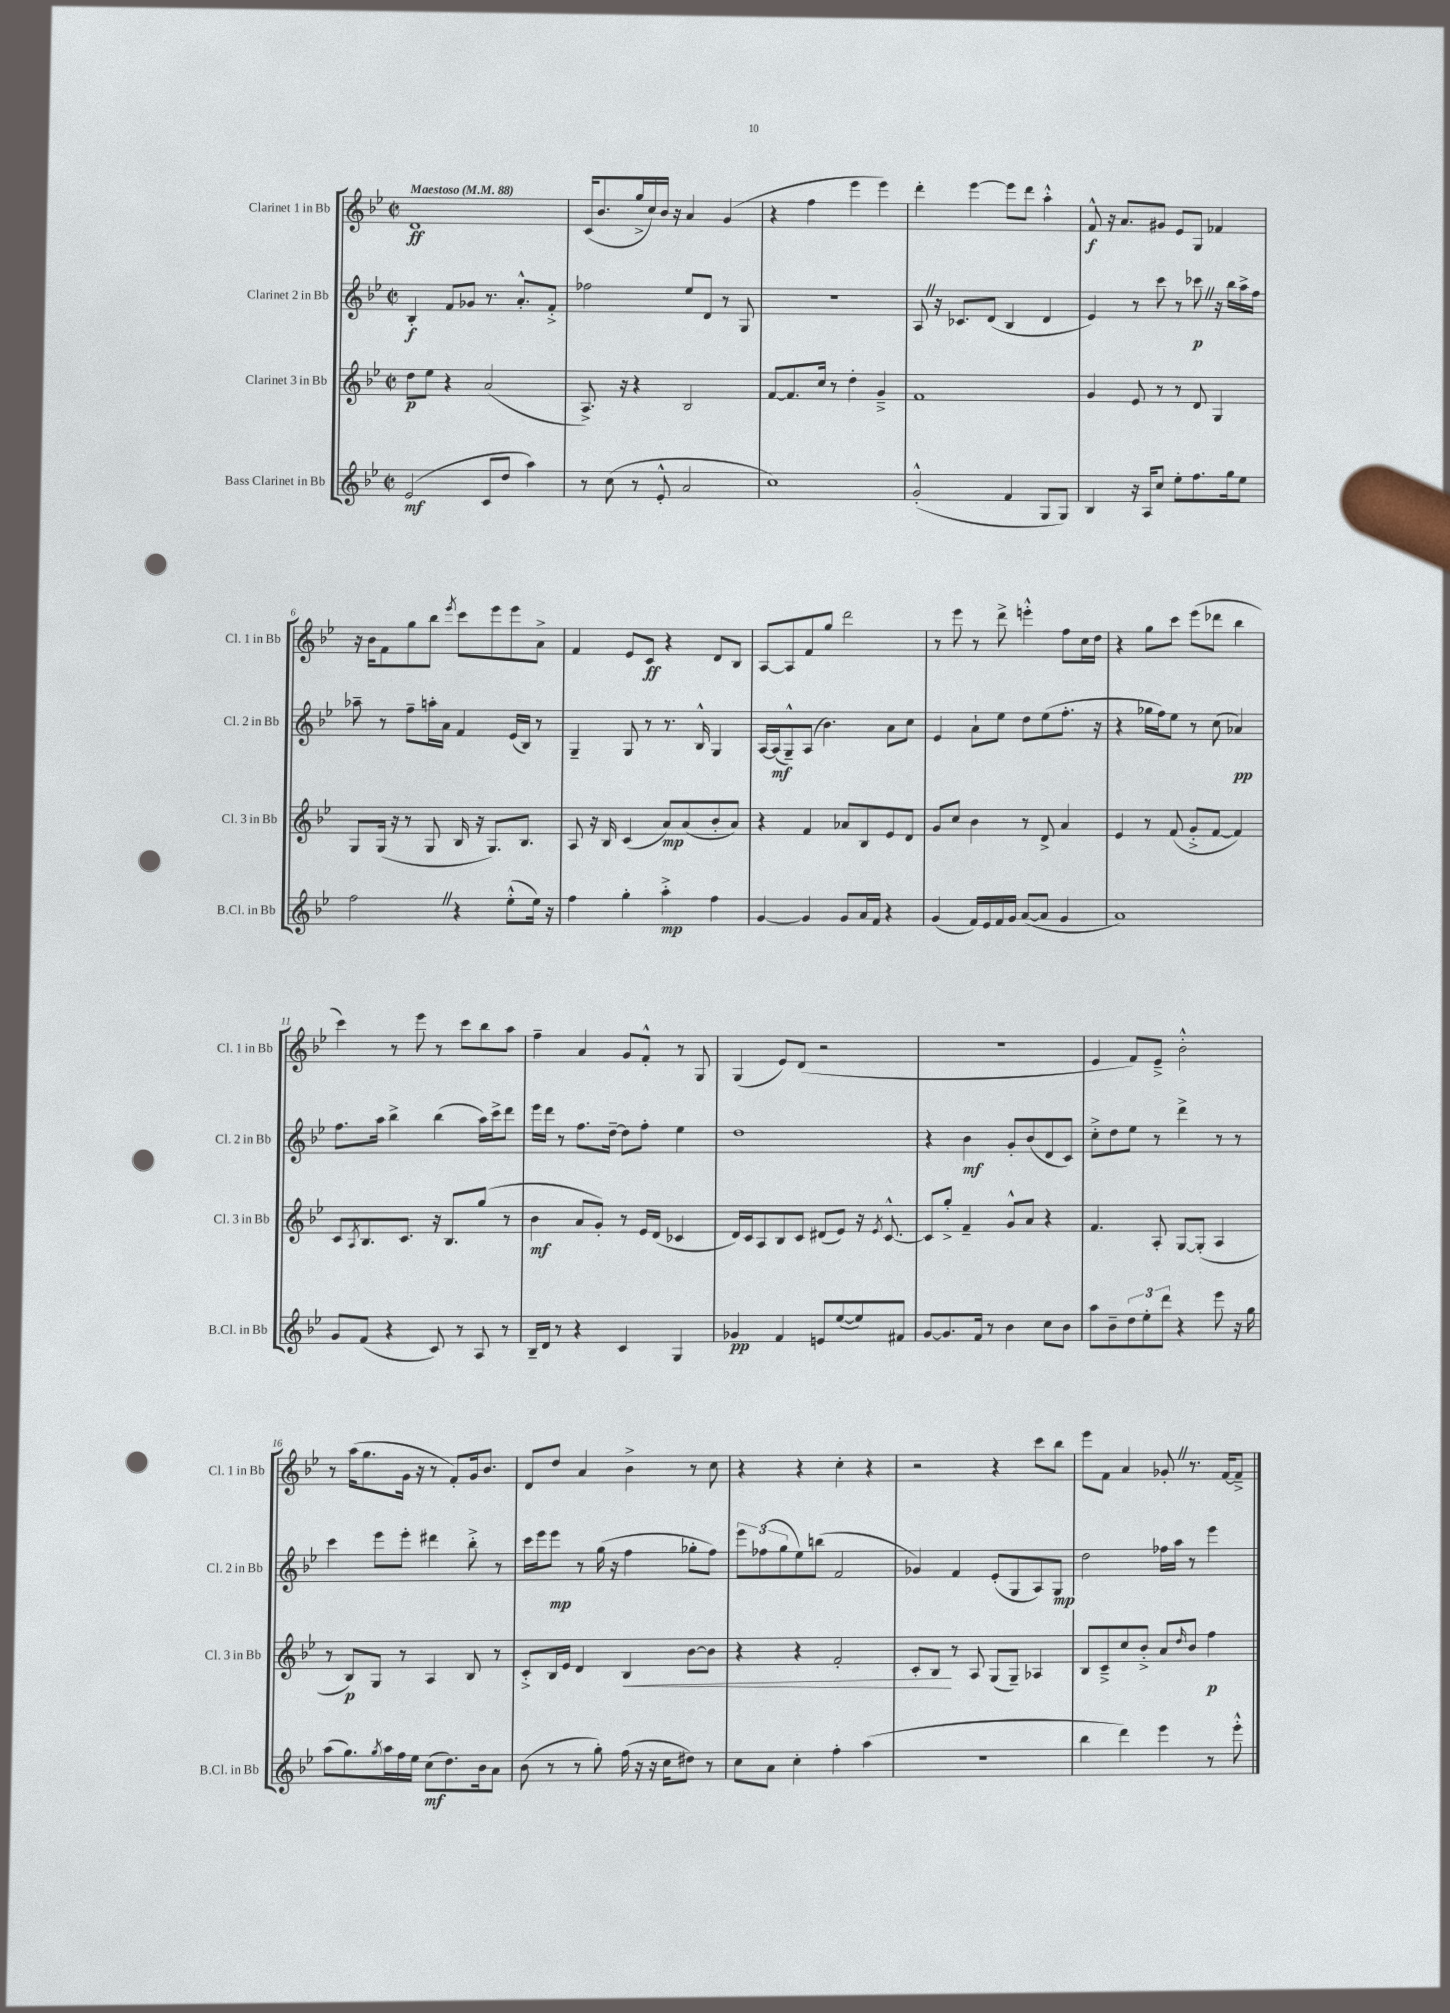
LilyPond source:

<<
\new StaffGroup <<
\new Staff = "s0" \with { instrumentName = "Clarinet 1 in Bb" shortInstrumentName = "Cl. 1 in Bb" } {
    \clef treble \key bes \major \defaultTimeSignature \time 2/2 \tempo "Maestoso" 4 = 88
    d'1\ff |
    c'16( bes'8. g''16-> c''16) bes'16 r16 a'4 g'4( |
    r4 f''4 ees'''4 ees'''4) |
    d'''4-. ees'''4~ ees'''8 d'''8 a''4-.-^ |
    f'8-^\f r16 a'8. gis'8 ees'8 g8 fes'4 |
    r16 bes'16 f'8 g''8 bes''8 \acciaccatura { ees'''8 } c'''8 ees'''8 ees'''8 a'8-> |
    f'4 ees'8 c'8\ff r4 d'8 bes8 |
    a8~ a8 f'8 g''8 d'''2 |
    r8 ees'''8 r8 d'''8-> e'''4-.-^ f''8 c''16 d''16 |
    r4 g''8 c'''8 ees'''8( des'''8 bes''4 |
    c'''4) r8 ees'''8 r8 c'''8 bes''8 a''8 |
    f''4-- a'4 g'8 f'8-.-^ r8 g8 |
    g4( ees'8) d'8( r2 |
    R1 |
    ees'4 f'8) ees'8---> bes'2-.-^ |
    r8 a''16( g''8. g'16 r16 r8 f'8-.) g'16 bes'8. |
    d'8 d''8 a'4 bes'4-> r8 c''8 |
    r4 r4 c''4-. r4 |
    r2 r4 c'''8 bes''8 |
    ees'''8 f'8 a'4 ges'8-. \once \override BreathingSign.text = \markup { \musicglyph "scripts.caesura.straight" } \breathe r8. f'16~ f'8---> \bar "|." |
}
\new Staff = "s1" \with { instrumentName = "Clarinet 2 in Bb" shortInstrumentName = "Cl. 2 in Bb" } {
    \clef treble \key bes \major \defaultTimeSignature \time 2/2
    bes4-.\f f'8 ges'8 r8. a'8.-.-^ f'8-.-> |
    fes''2 ees''8 d'8 r8 g8 |
    R1 |
    a8 \once \override BreathingSign.text = \markup { \musicglyph "scripts.caesura.straight" } \breathe r16 ces'8. d'8( bes4 d'4 |
    ees'4) r8 c'''8 r8 ces'''8\p \once \override BreathingSign.text = \markup { \musicglyph "scripts.caesura.straight" } \breathe r16 bes''16 a''16-> f''16 |
    aes''8-- r8 f''8-- a''16-. a'16 f'4 ees'16( bes16) r8 |
    g4-- g8 r8 r8. bes16-^ g4 |
    a16~ a16\mf( g8---^) a8( bes'4.) a'8 c''8 |
    ees'4 a'8-! ees''8 d''8 ees''8( f''8.-. r16 |
    r4 ges''16 f''16) ees''8 r8 c''8( aes'4\pp) |
    f''8. a''16 bes''4-> bes''4( a''16) c'''16-> d'''8 |
    ees'''16 d'''16 r8 f''8. d''16~-- d''8 f''8-. ees''4 |
    d''1 |
    r4 bes'4\mf g'8-. bes'8( d'8 c'8) |
    c''8-.-> d''8 ees''8 r8 d'''4-> r8 r8 |
    c'''4 ees'''8 ees'''8-. dis'''4 bes''8-.-> r8 |
    c'''16 ees'''16 ees'''8\mp r8 g''16( r16 f''4 ges''8-. f''8) |
    \tuplet 3/2 { ees'''8 fes''8( g''8 } ees''8) b''8( f'2 |
    ges'4) f'4 ees'8-.( g8 a8) g8\mp |
    d''2 fes''16 a''16 r8 ees'''4 \bar "|." |
}
\new Staff = "s2" \with { instrumentName = "Clarinet 3 in Bb" shortInstrumentName = "Cl. 3 in Bb" } {
    \clef treble \key bes \major \defaultTimeSignature \time 2/2
    d''8\p ees''8 r4 a'2( |
    a8.->) r16 r4 bes2 |
    f'8~ f'8. c''16 r8 d''4-. g'4---> |
    f'1 |
    g'4 ees'8 r8 r8 d'8 g4 |
    g8 g16( r16 r8 g8 bes16 r16 g8.) bes8. |
    a8 r16 bes16 c'4( a'8\mp) a'8( bes'8-. a'8) |
    r4 f'4 aes'8 bes8 ees'8 d'8 |
    g'8 c''8 bes'4 r8 d'8-> a'4 |
    ees'4 r8 f'8( g'8-.-> f'8~ f'4) |
    c'8 \acciaccatura { a8 } bes8. c'8. r16 bes8. g''8( r8 |
    bes'4\mf a'8 g'8-.) r8 ees'16 d'16( ces'4 |
    d'16) c'16 a8 bes8 c'8 dis'8( ees'8) r16 \acciaccatura { ees'8 } c'8.~-^ |
    c'8 g''8-.-> f'4-- g'8-^ a'8 r4 |
    f'4. a8-. g8~ g8-.( a4 |
    r8 bes8\p) g8 r8 a4 bes8 r8 |
    c'8-.-> bes16 ees'16 d'4 bes4\< bes'8~ bes'8 |
    r4 r4 f'2-. |
    c'8-. bes8\! r8 a8 g8( g8--) aes4 |
    bes8 c'8---> c''8 bes'8-.-> a'8 \grace { d''16 } bes'8 f''4\p \bar "|." |
}
\new Staff = "s3" \with { instrumentName = "Bass Clarinet in Bb" shortInstrumentName = "B.Cl. in Bb" } {
    \clef treble \key bes \major \defaultTimeSignature \time 2/2
    ees'2\mf( c'8 d''8 a''4) |
    r8 c''8( r8 ees'8-.-^ a'2 |
    c''1) |
    g'2-.-^( f'4 g8 g8) |
    bes4 r16 a16 c''8 ees''8-. f''8. g''16 ees''8 |
    f''2 \once \override BreathingSign.text = \markup { \musicglyph "scripts.caesura.straight" } \breathe r4 ees''8-.-^( ees''16) r16 |
    f''4 g''4-. a''4-.->\mp f''4 |
    g'4~ g'4 g'8 a'16 f'16 r4 |
    g'4( f'16) ees'16 f'16 g'16 a'8~( a'8 g'4 |
    a'1) |
    g'8 f'8( r4 c'8) r8 a8 r8 |
    bes16-- d'16 r8 r4 c'4 g4 |
    ges'4\pp f'4 e'8 ees''8~( ees''8) fis'8 |
    g'8~ g'8. f'16 r8 bes'4 c''8 bes'8 |
    a''8 bes'8-- \tuplet 3/2 { d''8 ees''8-. d'''8 } r4 ees'''8 r16 g''16 |
    a''8( g''8.) \acciaccatura { g''8 } a''16 f''16 ees''16 c''8\mf( d''8.) bes'16 a'8 |
    bes'8( r8 r8 g''8-.) f''16( r16 r16 c''16 dis''8) r8 |
    c''8 a'8 c''4-. f''4-. a''4( |
    R1 |
    bes''4 d'''4) ees'''4 r8 ees'''8-.-^ \bar "|." |
}
>>
>>
